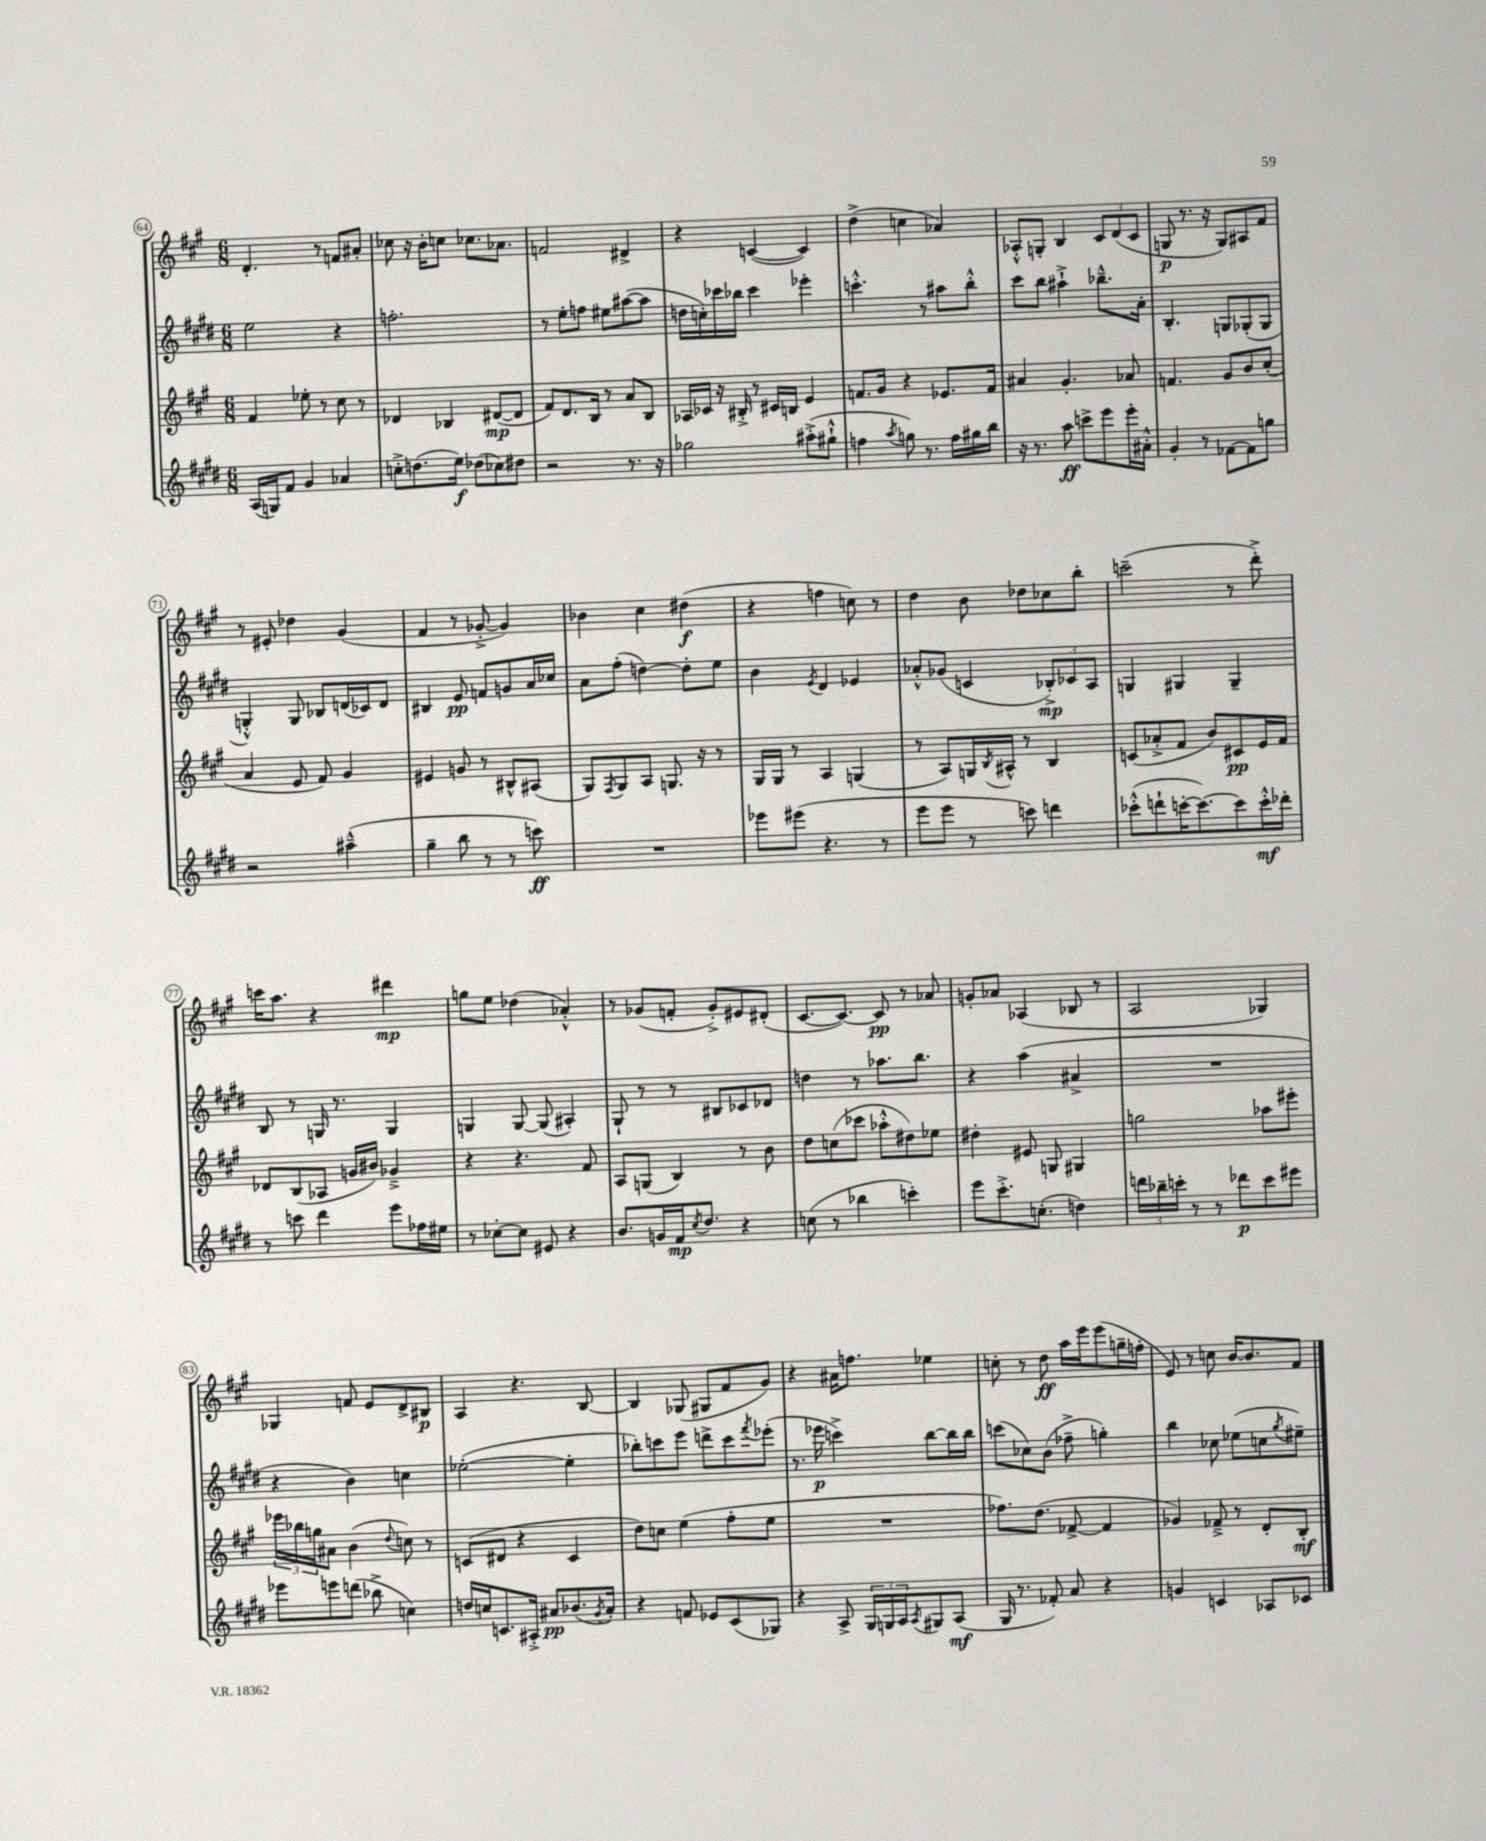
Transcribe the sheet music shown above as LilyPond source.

<<
\new StaffGroup <<
\new Staff = "s0" {
    \clef treble \key a \major \numericTimeSignature \time 6/8
    d'4.-. r8 f'8 ais'8-. |
    ces''8 r16 b'16-. c''8 ces''8. aes'8. |
    f'2 dis'4-> |
    r4 c'4~( c'4) |
    d''4->( c''4 aes'4) |
    aes8-.-^ g8-. b4 \tuplet 3/2 { cis'8 d'8( cis'8 } |
    g8\p r8. r16 g8) ais8 fis'8 |
    r8 eis'8-. des''4 gis'4( |
    fis'4 r8 ges'8~-.-> ges'4) |
    bes'4 cis''4 dis''4\f( |
    r4 f''4 c''8) r8 |
    d''4 b'8 des''8 ces''8 b''8-. |
    c'''2--( r8 d'''8-.->) |
    c'''16 a''8. r4 dis'''4\mp |
    g''8 e''8 des''4( aes'4-.-^) |
    r8 ges'8( f'8-. ges'8-.->) eis'8 dis'8-.( |
    cis'8.~ cis'8.~) cis'8\pp r8 aes'8 |
    g'8-. aes'8 aes4( bes8 r8 |
    a2 ges4) |
    ges4 f'8 e'8 d'8-> bis8\p |
    a4 r4. b8~ |
    b4 ges8( gis8 fis'8 gis'8) |
    r4 ais'16 f''8. ees''4 |
    c''8-. r8 d''8\ff a''16 e'''16 e'''8( g''16-- f''16-. |
    e'8) r8 c''8 b'16~ b'8. fis'8 \bar "|." |
}
\new Staff = "s1" {
    \clef treble \key e \major \numericTimeSignature \time 6/8
    e''2 r4 |
    f''2.-. |
    r8 e''8-. f''8 eis''8 ais''8~( ais''8 |
    d''16 c''16-.) ces'''16 bes''16 ces'''4 ees'''4-. |
    c'''4.-.-^ r8 ais''8 b''8-.-^ |
    cis'''8 b''8 ais''4-!-> bes''8.---^ a'16-. |
    b4.-. g8 ges8-.( ges8 |
    g4-.-^) g8 bes8 d'16( ces'16) d'8 |
    bis4 e'8\pp f'8 g'8 a'16 ces''16 |
    a'8 fis''8-.( d''4~) d''8-. e''8 |
    b'4 \acciaccatura { e'8 } dis'4 ees'4 |
    aes'8-.-^ ges'8( c'4 \tuplet 3/2 { bes8-.->\mp) ces'8 a8 } |
    g4 gis4 gis4-- |
    b8 r8 g16 r8. g4 |
    g4 g8~ g8( ais4-.) |
    gis8-! r8 r8 bis8 ces'8 des'8 |
    d''4 r8 aes''8. b''8. |
    r4 a''4( ais'4-> |
    R2. |
    r4 b'4) c''4 |
    ees''2~-.( ees''4-. |
    bes''8-.) c'''8 e'''8 d'''8-> c'''8 \acciaccatura { fis'''8 } ees'''8-.( |
    r8. ees'''16\p c'''4->) b''8~ b''16 b''16 |
    c'''8( ces''8) b'8( fes''8---> g''4-.) |
    b''4 ces''8 ees''8( c''8 \acciaccatura { gis''8 } eis''8--) \bar "|." |
}
\new Staff = "s2" {
    \clef treble \key a \major \numericTimeSignature \time 6/8
    fis'4 ees''8-. r8 cis''8 r8 |
    des'4 bes4 dis'8~\mp( dis'8 |
    fis'8) d'8. b16 r8 a'8 b8 |
    aes16 ces'16 r16 bis16-.-> r8 cis'16 b16 e'4 |
    f'8. gis'16 r4 ees'8. f'16 |
    ais'4 gis'4.-. aes'8 |
    f'4. gis'8 b'8 cis''8-.( |
    a'4 e'8 fis'8) gis'4 |
    eis'4 g'8 r8 bis8-^ ais8( |
    gis8) \acciaccatura { fis8 } gis8 a8 g8. r16 r8 |
    gis16 gis16 r8 a4 g4( |
    r8 a8) g16 \acciaccatura { b8 } ais16-^ r8 b4 |
    c'8( aes'8-.-> fis'8 b'8) cis'8\pp e'16 fis'16 |
    des'8 b8( aes8 g'16 bis'16) ges'4---> |
    r4 r4. fis'8 |
    a8 g8( b4) r8 b'8 |
    d''8 c''8( ces'''8 aes''8-.-^ dis''8) ees''8 |
    dis''4-. eis'8 g8 gis4 |
    g''2 aes''8 eis'''8-. |
    \tuplet 3/2 { ees'''16 bes''16 g''16 } ais'8 b'4( \appoggiatura { d''8 } c''8) r8 |
    c'8( dis'8 r4 c'4 |
    d''8) c''8 e''4( fis''8-. e''8 |
    R2. |
    fes''8.) d''8.( fes'8~-> fes'4 |
    ges'4) fes'8---> r8 d'8-. b8-.\mf \bar "|." |
}
\new Staff = "s3" {
    \clef treble \key e \major \numericTimeSignature \time 6/8
    a16( g16) fis'8 gis'4 aes'4 |
    c''8-.-> d''8.( e''16\f) des''8( ces''8) dis''8 |
    r2 r8. r16 |
    ges''2 ais''8-.->( gis''8-!-^ |
    f''4 \acciaccatura { a''8 } g''8) r8. f''16 gis''16 b''16 |
    r16 r8. a''8\ff c'''8-> e'''8 e'''16-. ais'16-.-^ |
    gis'4-. r8 fes'8~ fes'8 g''8 |
    r2 ais''4---^( |
    gis''4-- b''8 r8 r8 c'''8\ff) |
    R2. |
    ees'''8 eis'''8( r4. r8 |
    e'''8 e'''8 r8 c'''8) d'''4 |
    ces'''8-.-^( d'''8-! c'''16~-. c'''8.~) c'''8 c'''16-.-^\mf des'''16-. |
    r8 c'''8 dis'''4 e'''8 fes''16 eis''16 |
    r8 ces''8~-. ces''8 eis'8 r4 |
    b'8. g'16 fis'16\mp \acciaccatura { cis''8 } dis''8. r4 |
    c''8( r8 bes''4 c'''4-.) |
    e'''8 cis'''8.-.-> c''8.-.( d''4) |
    \tuplet 3/2 { d'''16 bes''16-- c'''16-. } r8 r8 des'''8\p c'''8 eis'''8 |
    ees'''8 e'''8 d'''8( bes''8-> c''4) |
    d''16 c''16 c'8. ais16-.-> ais'8\pp bes'8.( \acciaccatura { gis'8 } ais'16-.) |
    r4 f'8 ees'8 cis'8( ges8) |
    r4 a8-> \tuplet 3/2 { gis16 g16 a16 } \acciaccatura { a8 } gis8 a8\mf( |
    gis16 r8. fes'8-.) a'8 r4 |
    g'4 c'4 aes8 ces'8 \bar "|." |
}
>>
>>
\layout { \context { \Score currentBarNumber = #64 \override BarNumber.stencil = #(make-stencil-circler 0.1 0.3 ly:text-interface::print) } }
